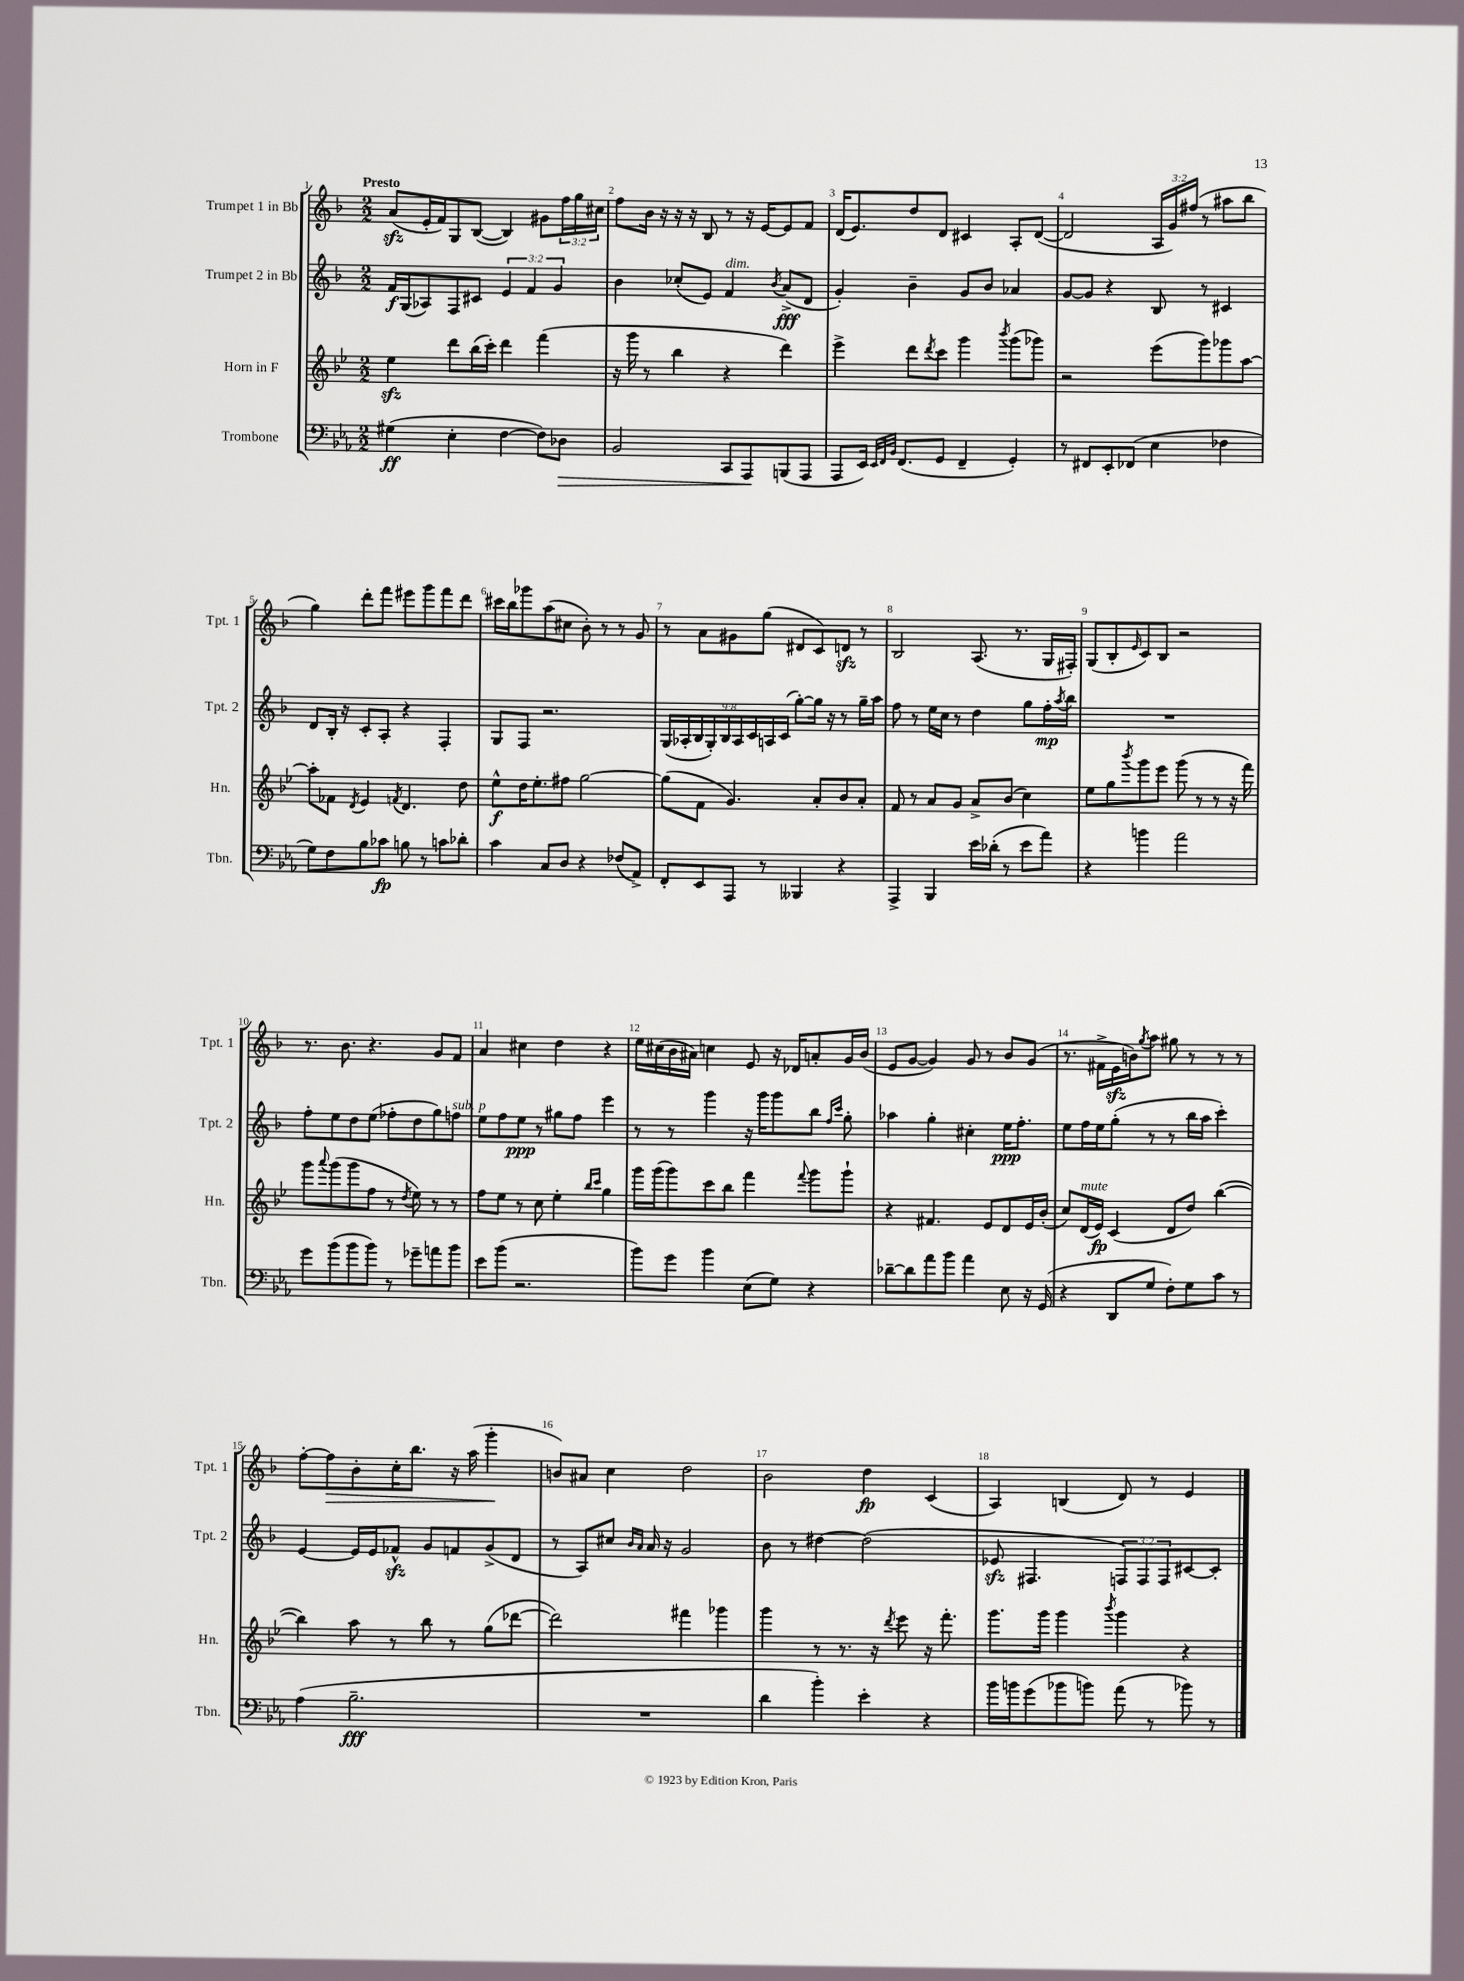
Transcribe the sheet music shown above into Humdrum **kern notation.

**kern	**dynam	**kern	**dynam	**kern	**dynam	**kern	**dynam
*part4	*part4	*part3	*part3	*part2	*part2	*part1	*part1
*staff4	*staff4	*staff3	*staff3	*staff2	*staff2	*staff1	*staff1
*I"Trombone	*	*I"Horn in F	*	*I"Trumpet 2 in Bb	*	*I"Trumpet 1 in Bb	*
*I'Tbn.	*	*I'Hn.	*	*I'Tpt. 2	*	*I'Tpt. 1	*
*clefF4	*	*clefG2	*	*clefG2	*	*clefG2	*
*k[b-e-a-]	*	*k[b-e-]	*	*k[b-]	*	*k[b-]	*
*M2/2	*	*M2/2	*	*M2/2	*	*M2/2	*
=1	=1	=1	=1	=1	=1	=1	=1
!	!	!	!	!	!	!LO:TX:a:B:t=Presto	!
(4G#X\	ff	4ee-zz\	.	16f/LL	f	(8azz/L	.
.	.	.	.	(16G/J	.	.	.
.	.	.	.	8A-X/)	.	16e'/L	.
.	.	.	.	.	.	16f/J)	.
4E-'\	.	8ddd\L	.	8F/	.	8G/	.
.	.	(16bb-\L	.	8c#X/J	.	([8B-/J	.
.	.	16ccc'\JJ)	.	.	.	.	.
[4F\	.	4ddd\	.	6e/	.	4B-/])	.
.	.	.	.	6f/	.	.	.
8F\L])	.	(4fff\	.	.	.	8g#X\L	.
.	.	.	.	6g/	.	.	.
!	!LO:HP:b	!	!	!	!	!	!
8D-X\J	>	.	.	.	.	24ff\L	.
.	.	.	.	.	.	24gg\	.
.	.	.	.	.	.	24cc#X\JJ	.
=2	=2	=2	=2	=2	=2	=2	=2
2BB-/	.	16r	.	4b-\	.	8ff\L	.
.	.	16ggg\	.	.	.	.	.
.	.	8r	.	.	.	16b-\Jk	.
.	.	.	.	.	.	16r	.
.	.	4bb-\	.	(8cc-X'/L	.	16r	.
.	.	.	.	.	.	16r	.
.	.	.	.	8e/J)	.	8B-/	.
!	!	!	!	!LO:TX:a:i:t=dim.	!	!	!
8CC/L	.	4r	.	4f/	.	8r	.
8AAA-/	.	.	.	.	.	16r	.
.	.	.	.	.	.	[16e/KL	.
.	.	.	.	8qb-/	.	.	.
(8BBBn/	]	4ddd\)	.	(8a^/L	fff	8e/]	.
8AAA-/J	.	.	.	8d/J	.	8f/J	.
=3	=3	=3	=3	=3	=3	=3	=3
8AAA-/L	.	4eee-^\	.	4g'/)	.	(16d/KL	.
.	.	.	.	.	.	8.e/)	.
16EE-/Jk)	.	.	.	.	.	.	.
32qqEE-/LLL	.	.	.	.	.	.	.
32qqFF/	.	.	.	.	.	.	.
32qqBB-/JJJ	.	.	.	.	.	.	.
(8.FF/L	.	.	.	.	.	.	.
.	.	8ddd\L	.	4b-~\	.	8dd/	.
.	.	8qddd/	.	.	.	.	.
8GG/J	.	8ccc\J	.	.	.	8d/J	.
4FF~/	.	4ggg\	.	8g/L	.	4c#X/	.
.	.	.	.	8b-/J	.	.	.
.	.	8qbbb-/	.	.	.	.	.
4GG'/)	.	(8ggg\L	.	4a-X/	.	8A'/L	.
.	.	8ggg-X\J)	.	.	.	([8d/J	.
=4	=4	=4	=4	=4	=4	=4	=4
8r	.	2r	.	[8g/L	.	2d/]	.
8FF#X/L	.	.	.	8g/J]	.	.	.
8EE-'/	.	.	.	4r	.	.	.
(8FF-X/J	.	.	.	.	.	.	.
4E-\	.	(8eee-\L	.	8B-/	.	24A/LL	.
.	.	.	.	.	.	24g/)	.
.	.	.	.	.	.	(24ff#X/JJ	.
.	.	8ggg\)	.	8r	.	8r	.
4F-X\	.	8ggg-X\	.	4c#X/	.	8aa#X\L	.
.	.	[8aa\J	.	.	.	8bb-\J	.
!!LO:LB:g=z
=5	=5	=5	=5	=5	=5	=5	=5
8G\L)	.	8aa'\L]	.	8d/L	.	4gg\)	.
8F\	.	8f-X\J	.	16B-'/Jk	.	.	.
.	.	.	.	16r	.	.	.
.	.	8qd/	.	.	.	.	.
8B-\	.	4e-/	.	8c'/L	.	8ddd'\L	.
8c-X\J	fp	.	.	8A'/J	.	8fff\J	.
.	.	8qfn/	.	.	.	.	.
8Bn\	.	4.d/	.	4r	.	8eee#X\L	.
8r	.	.	.	.	.	8ggg\	.
8cn\L	.	.	.	4F'/	.	8fff\	.
8d-X'\J	.	8dd\	.	.	.	8ddd\J	.
=6	=6	=6	=6	=6	=6	=6	=6
4c\	.	8ee-^^\L	f	8G/L	.	16ccc#X\LL	.
.	.	.	.	.	.	16bb-\J	.
.	.	16dd\K	.	8F/J	.	8ggg-X\	.
.	.	8.ee-'\	.	.	.	.	.
8C/L	.	.	.	2.r	.	(8aa\	.
8D/J	.	8ff#X\J	.	.	.	8cc#X\J	.
4r	.	[2gg\	.	.	.	8b-'\)	.
.	.	.	.	.	.	8r	.
(8F-X/L	.	.	.	.	.	8r	.
8AA-^/J)	.	.	.	.	.	8g/	.
=7	=7	=7	=7	=7	=7	=7	=7
8FF'/L	.	(8gg\L]	.	(18G/LL	.	8r	.
.	.	.	.	18A-X'/	.	.	.
.	.	.	.	18B-/	.	.	.
8EE-/	.	8f\J	.	.	.	8a\L	.
.	.	.	.	18G'/)	.	.	.
.	.	.	.	18B-/	.	.	.
8AAA-/J	.	4.g/)	.	.	.	8g#X\	.
.	.	.	.	18A-/	.	.	.
.	.	.	.	18c/	.	.	.
8r	.	.	.	.	.	(8gg\J	.
.	.	.	.	18An/	.	.	.
.	.	.	.	(18c/JJ	.	.	.
4BBB--X/	.	.	.	[8gg'\L)	.	8d#X/L	.
.	.	8a'/L	.	16gg\Jk]	.	8c/)	.
.	.	.	.	16r	.	.	.
4r	.	8b-/	.	8r	.	8dnzz/J	.
.	.	8a'/J	.	16gg~\LL	.	8r	.
.	.	.	.	16aa\JJ	.	.	.
=8	=8	=8	=8	=8	=8	=8	=8
4AAA-^/	.	8f/	.	8ff\	.	2B-/	.
.	.	8r	.	8r	.	.	.
4BBB-/	.	8a/L	.	16ee\LL	.	.	.
.	.	.	.	16cc\JJ	.	.	.
.	.	8g/J	.	8r	.	.	.
16e-\LL	.	8a^/L	.	4dd\	.	(8.A/	.
(16d-X'\JJ	.	.	.	.	.	.	.
8r	.	(8b-/J	.	.	.	.	.
.	.	.	.	.	.	8.r	.
8e-\L	.	4cc\)	.	8gg\L	.	.	.
8a-\J)	.	.	.	16ff'\L	mp	16G/LL	.
.	.	.	.	8qaa/	.	.	.
.	.	.	.	16bb-\JJ	.	16F#X'/JJ)	.
=9	=9	=9	=9	=9	=9	=9	=9
4r	.	8ee-\L	.	1r	.	(8G/L	.
.	.	8gg\	.	.	.	8B-'/	.
.	.	8qbbb-/	.	.	.	16qqe/	.
4bn\	.	8ggg\	.	.	.	8c/)	.
.	.	8eee-\J	.	.	.	8B-/J	.
2a-\	.	(8ggg\	.	.	.	2r	.
.	.	8r	.	.	.	.	.
.	.	8r	.	.	.	.	.
.	.	16r	.	.	.	.	.
.	.	16fff\)	.	.	.	.	.
!!LO:LB:g=z
=10	=10	=10	=10	=10	=10	=10	=10
8g\L	.	8ggg\L	.	8ff'\L	.	8.r	.
.	.	8qqaaa/	.	.	.	.	.
(8b-\	.	(8ggg\	.	8ee\	.	.	.
.	.	.	.	.	.	8.b-\	.
8b-\	.	8ggg\	.	8dd\	.	.	.
8b-\J)	.	8ff\J	.	(8ee\J	.	4.r	.
8r	.	8r	.	8ff-X'\L	.	.	.
.	.	8qdd/	.	.	.	.	.
8g-X~\L	.	8ee-\)	.	8dd\	.	.	.
8an\	.	8r	.	8gg\)	.	8g/L	.
!	!	!	!	!LO:TX:a:i:t=sub. p	!	!	!
8b-\J	.	8r	.	8ffn\J	.	8f/J	.
=11	=11	=11	=11	=11	=11	=11	=11
8e-\L	.	8ff\L	.	8ee\L	.	4a/	.
(8b-\J	.	8ee-\J	.	8ff\	.	.	.
2.r	.	8r	.	8ee\J	ppp	4cc#X\	.
.	.	8cc\	.	8r	.	.	.
.	.	4ee-'\	.	8gg#X\L	.	4dd\	.
.	.	.	.	8ff\J	.	.	.
.	.	16qqbb-/LL	.	.	.	.	.
.	.	16qqccc/JJ	.	.	.	.	.
.	.	4gg\	.	4eee\	.	4r	.
=12	=12	=12	=12	=12	=12	=12	=12
8b-\L)	.	16ggg\LL	.	8r	.	16ee\LL	.
.	.	(16ggg\J	.	.	.	(16cc#X\	.
8g\J	.	8ggg\)	.	8r	.	16b-\	.
.	.	.	.	.	.	16a#X\JJ)	.
4b-\	.	8ccc\	.	4ggg\	.	4ccn\	.
.	.	8bb-\J	.	.	.	.	.
(8E-\L	.	4fff\	.	16r	.	8e/	.
.	.	.	.	16ggg\KL	.	.	.
8G\J)	.	.	.	8ggg\	.	16r	.
.	.	.	.	.	.	16d-X/KL	.
.	.	8qqfff/	.	.	.	.	.
4r	.	8ggg\L	.	8bb-\J	.	8an'/	.
.	.	.	.	16qqff/LL	.	.	.
.	.	.	.	16qqccc/JJ	.	.	.
.	.	8ggg`\J	.	8gg'\	.	16g/L	.
.	.	.	.	.	.	(16b-/JJ	.
=13	=13	=13	=13	=13	=13	=13	=13
[8d-X~\L	.	4r	.	4aa-X\	.	8e/L	.
8d-\]	.	.	.	.	.	[8g/J	.
8a-\	.	4.f#X/	.	4gg'\	.	4g/])	.
8b-\J	.	.	.	.	.	.	.
4a-\	.	.	.	4cc#X'\	.	8g/	.
.	.	8e-/L	.	.	.	8r	.
8E-\	.	8d/	.	16ee\KL	ppp	8b-/L	.
.	.	.	.	8.ff'\J	.	.	.
16r	.	16e-/L	.	.	.	(8g/J	.
(16GG/	.	(16b-'/JJ	.	.	.	.	.
=14	=14	=14	=14	=14	=14	=14	=14
4r	.	8cc/L)	.	8ee\L	.	8.r	.
!	!	!LO:TX:a:i:t=mute	!	!	!	!	!
.	.	(16d/L	.	16ff\L	.	.	.
.	.	16e-/JJ)	fp	16ee\J	.	16f#X^\LL	.
8DD/L	.	(4c/	.	(8gg'\J	.	16ezz\	.
.	.	.	.	.	.	16bn\J)	.
.	.	.	.	.	.	8qgg/	.
8G/J	.	.	.	8r	.	8aa\J	.
8F'\L)	.	8d/L	.	8r	.	8gg#X\	.
8G\	.	8dd/J)	.	16bb-\LL	.	8r	.
.	.	.	.	16aa\JJ	.	.	.
8c\J	.	([4bb-\	.	4ccc'\)	.	8r	.
8r	.	.	.	.	.	8r	.
!!LO:LB:g=z
=15	=15	=15	=15	=15	=15	=15	=15
(4A-\	.	4bb-\])	.	[4e/	.	[8ff'\L	.
!	!	!	!	!	!	!	!LO:HP:b
.	.	.	.	.	.	8ff\]	>
2.B-~\	fff	8aa\	.	16e/LL]	.	8b-'\	.
.	.	.	.	16e/J	.	.	.
.	.	8r	.	8f-Xzz^^/J	.	16cc'\K	.
.	.	.	.	.	.	8.bb-\J	.
.	.	8bb-\	.	8g/L	.	.	.
.	.	8r	.	8fn/	.	16r	.
.	.	.	.	.	.	(16aa\	.
.	.	(8gg\L	.	(8g^/	.	4ggg'\	.
.	.	[8ddd-X\J	.	8d/J	.	.	.
.	.	.	.	.	.	.	]
=16	=16	=16	=16	=16	=16	=16	=16
1r	.	2ddd-\])	.	8r	.	8bn/L)	.
.	.	.	.	8A/L)	.	8a#X/J	.
.	.	.	.	8cc#X/J	.	4cc\	.
.	.	.	.	16qqb-/LL	.	.	.
.	.	.	.	16qqa/JJ	.	.	.
.	.	.	.	16a/	.	.	.
.	.	.	.	16r	.	.	.
.	.	4fff#X\	.	2g/	.	2dd\	.
.	.	4ggg-X\	.	.	.	.	.
=17	=17	=17	=17	=17	=17	=17	=17
4d\	.	4ggg\	.	8b-\	.	2b-\	.
.	.	.	.	8r	.	.	.
4b-'\)	.	8r	.	[4dd#X\	.	.	.
.	.	8.r	.	.	.	.	.
4e-'\	.	.	.	(2dd#\]	.	4dd\	fp
.	.	16r	.	.	.	.	.
.	.	8qddd/	.	.	.	.	.
.	.	8eee-\	.	.	.	.	.
4r	.	16r	.	.	.	(4c/	.
.	.	8.fff'\	.	.	.	.	.
=18	=18	=18	=18	=18	=18	=18	=18
16b-\LL	.	8.ggg\L	.	8e-Xzz/	.	4A/)	.
16bn\J	.	.	.	.	.	.	.
(8g\	.	.	.	4.F#X/	.	.	.
.	.	16ggg\Jk	.	.	.	.	.
8b-X\	.	4ggg\	.	.	.	(4Bn/	.
8bn\J)	.	.	.	.	.	.	.
.	.	8qbbb-/	.	.	.	.	.
(8a-\	.	4ggg\	.	12Fn/L)	.	8d/)	.
.	.	.	.	12F/	.	.	.
8r	.	.	.	.	.	8r	.
.	.	.	.	12F/	.	.	.
8b-X\)	.	4r	.	[8c#X/	.	4e/	.
8r	.	.	.	8c#'/J]	.	.	.
==	==	==	==	==	==	==	==
*-	*-	*-	*-	*-	*-	*-	*-
